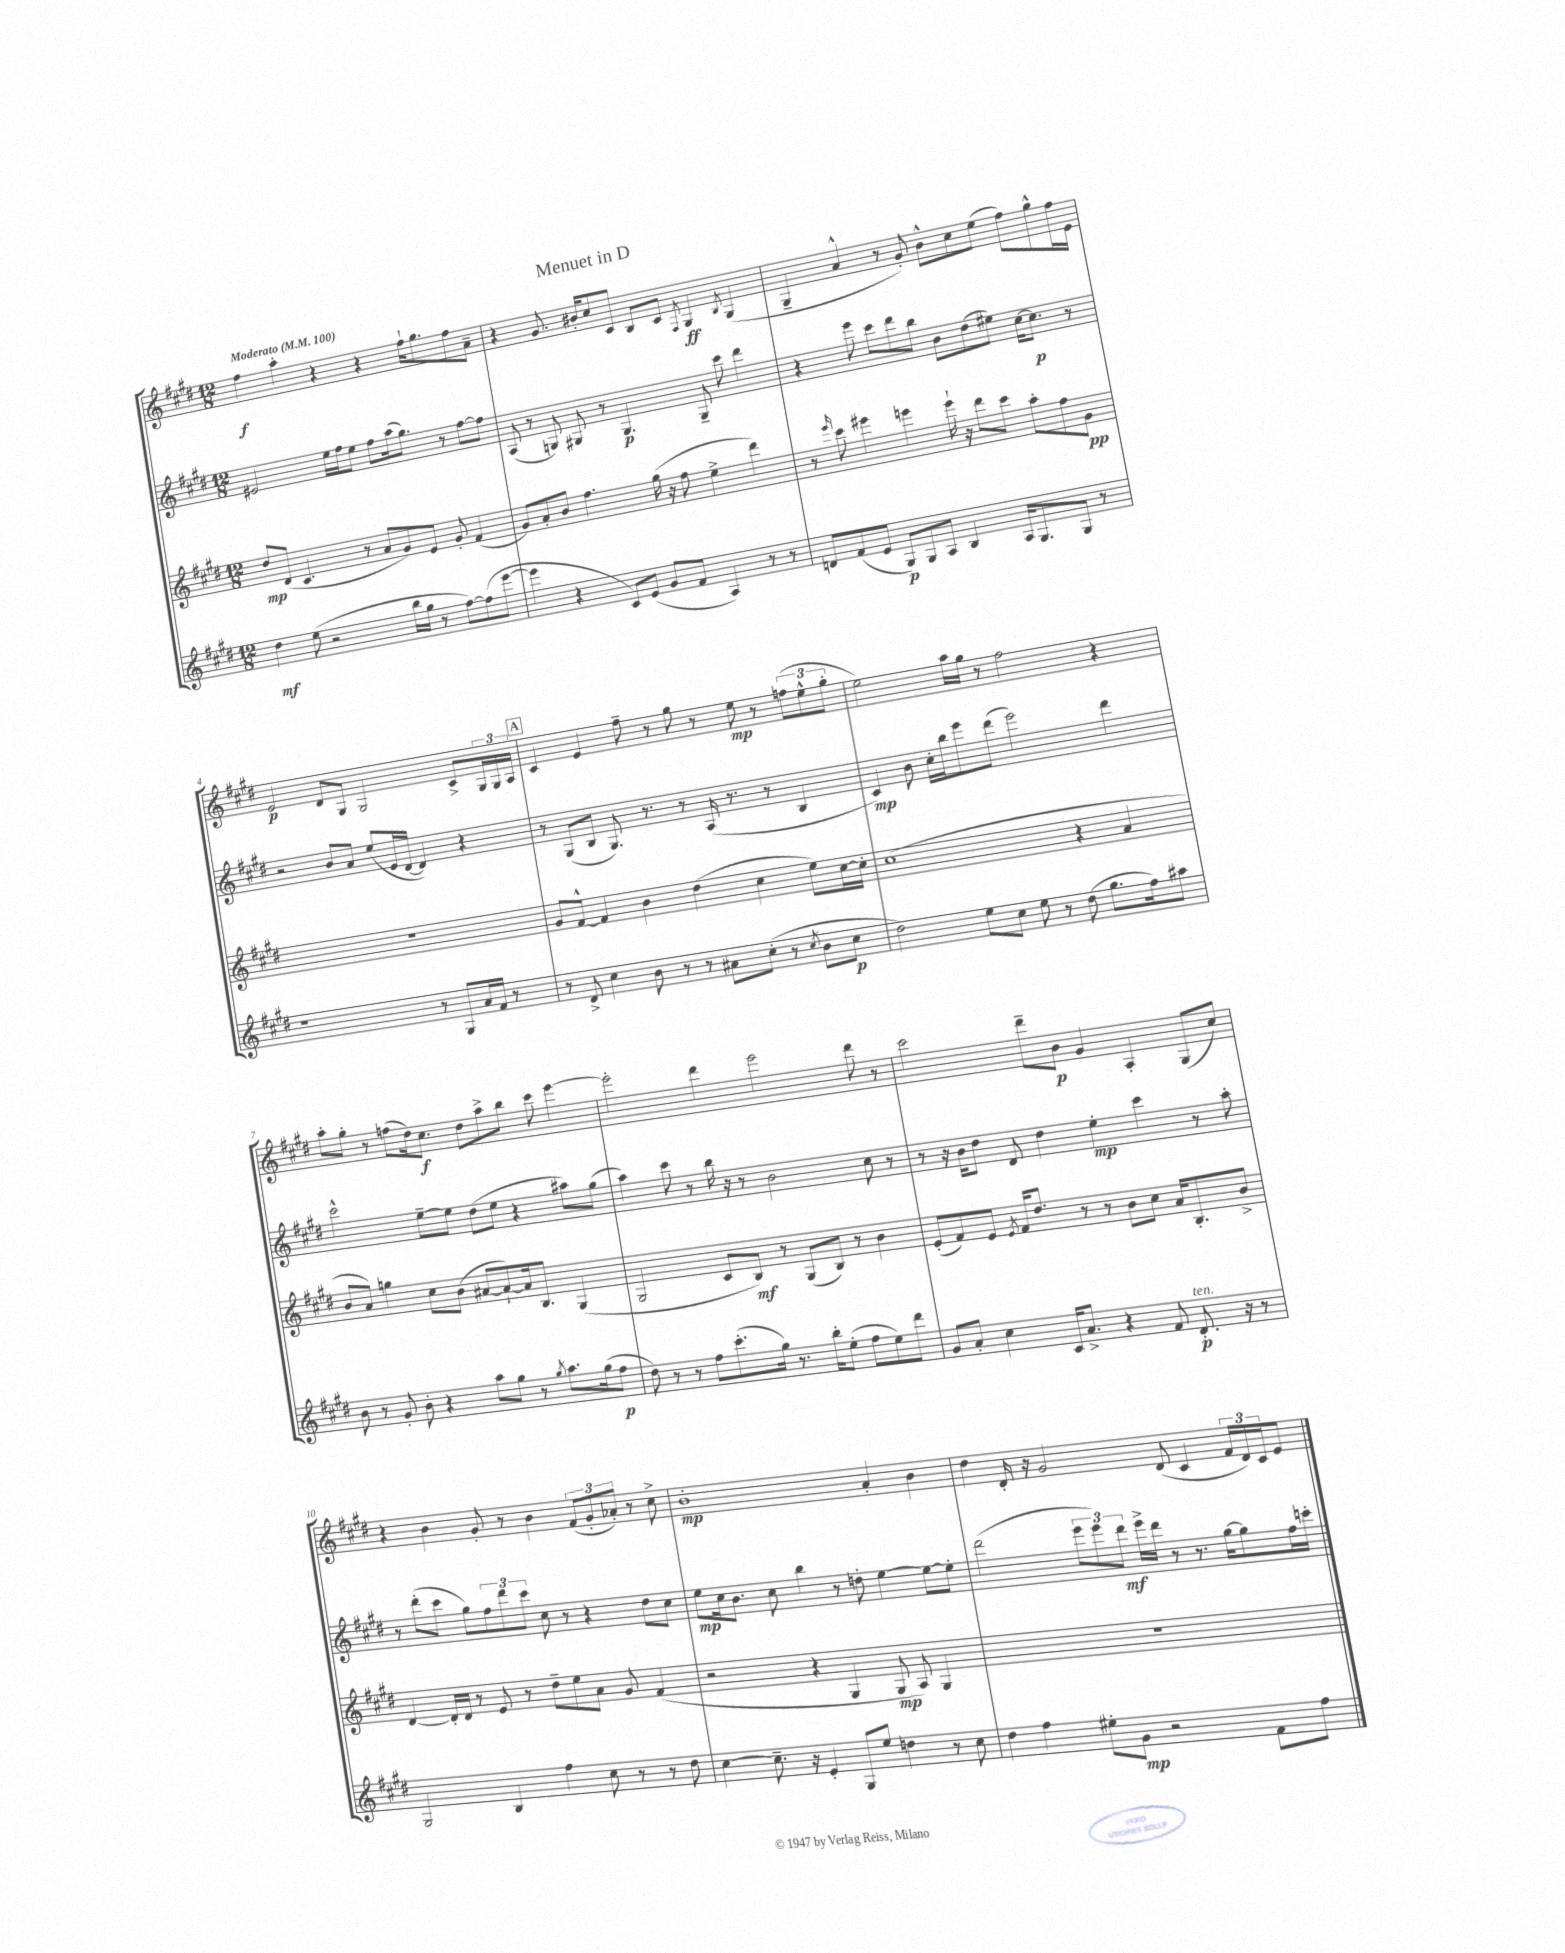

**kern	**kern	**kern	**kern
*staff4	*staff3	*staff2	*staff1
*clefG2	*clefG2	*clefG2	*clefG2
*k[f#c#g#d#]	*k[f#c#g#d#]	*k[f#c#g#d#]	*k[f#c#g#d#]
*M12/8	*M12/8	*M12/8	*M12/8
*MM100	*MM100	*MM100	*MM100
4dd#\	8dd#/L	2e#/	4ff#\
.	(8d#/J	.	.
(8ee\	4.c#/	.	4aa'\
2r	.	.	.
.	.	16ee\LL	4r
.	.	16ff#\J	.
.	8r	8ee\J	.
.	8a/L	8ff#\L	4r
16bb\LL	8g#/)	(16aa\k	.
16gg#\JJ	.	8.gg#\J)	.
8r	8e/J	.	16ff#`\LK
.	.	.	8.gg#\
[8ff#\L)	8g#'/	8r	.
(8ff#\]	(4f#/	[8ff#\L	8ff#\
[8eee\J	.	8ff#\]J	8a~\J
=	=	=	=
4eee\]	8g#/L)	(8A/	4r
.	8a'/	8r	.
4r	8b/J	8G/)	8.g#/
.	4.ff#\	8G#/	.
.	.	.	16b#'/LK
8c#/L)	.	8r	8cc#/
(8e/J	.	4.G#/	8c#/J
8g#/L	(16gg#\	.	8B/L
.	16r	.	.
8f#/J	8ff#\	.	8c#/J
.	.	.	8qF#/
4A/)	4ee^\	8G#~/	4G#/
.	.	8ccc#\	.
.	.	.	8qB/
8r	4ddd#\)	4ddd#\	(4G#/
8r	.	.	.
=	=	=	=
8d/L	8r	4r	4G#~/
.	16qqeee/	.	.
(8f#/	8ccc#\	.	.
8e/J	4eee#\	8eee\	4a^^/
8G#/L)	.	8ccc#\L	.
8G#/	4eee\	8ddd#\	8r
8A/J	.	8bb\J	8g#'/)
4B/	16eee`\	8b\L	8b^^\L
.	16r	.	.
.	8ddd#\L	(8dd#\	8cc#\
16A/LK	8ccc#\J	8ee#\J)	(8ee\J
8.G#/	.	.	.
.	8aa'\L	[16cc#\LK	8ff#\L)
.	.	8.cc#\]J	.
8G#/J	8ff#\	.	8gg#^^\
8r	8g#\J	8r	16ff#\L
.	.	.	16e\JJ
=	=	=	=
1r	1.r	2r	2e/
.	.	8b/L	8d#/L
.	.	8a/J	8G#/J
.	.	(8ee/L	2G#/
.	.	16e/L	.
.	.	[16d#/JJ	.
8r	.	4d#/])	.
8G#/L	.	.	.
16a/L	.	4r	8c#^/L
16f#/JJ	.	.	.
8r	.	.	24G#/L
.	.	.	24G#/
.	.	.	24A/JJ
=	=	=	=
8r	8g#/L	8r	4c#/
8d#^/	[8f#^^/J	(8G#/L	.
4cc#\	4f#/]	8B/J	4e/
.	.	8.G#/)	.
8b\	4b\	.	8ff#~\
.	.	8.r	.
8r	.	.	8r
8r	(4dd#\	8r	8gg#\
8a#\L	.	(16A/	8r
.	.	8.r	.
(8cc#'\J	4cc#\	.	8ee\
8r	.	8r	8r
8qcc#/	.	.	.
8b\L	8ee\L)	4B/	(12ff\L
.	.	.	12ee^^\
8cc#\J	[16cc#\L	.	.
.	.	.	12gg#'\J
.	16cc#'\]JJ	.	.
=	=	=	=
2dd#\)	(1cc#	4c#/)	2ee\)
.	.	8b\	.
.	.	16cc#'\LL	.
.	.	16bb\J	.
8ee\L	.	8eee\	16aa\LL
.	.	.	16gg#\JJ
8cc#\J	.	(8ddd#\J	8r
8ee\	.	2eee\)	2ff#\
8r	.	.	.
(8dd#\	4r	.	.
8.gg#\L	.	.	.
.	4a/	4ddd#\	4r
16ff#\k)	.	.	.
8aa#\J	.	.	.
=	=	=	=
8b\	8b/L	2ccc#^^\	8aa'\L
8r	8a/J)	.	8gg#'\J
8g#'/	4gg\	.	8r
8b'\	.	.	(8ff\L
4r	8cc#\L	[8ee~\L	16dd#\k)
.	.	.	8.cc#\J
.	(8b\J	8ee\]J	.
8aa\L	[8a#/L	(8dd#\L	8dd#\L
8gg#\J	8a#`/_)	8ee\J	8aa^\
8r	16a#/]k	4r	8bb\J
.	8.B/J	.	.
8qgg#/	.	.	.
8.aa\L	.	.	8ccc#\
.	(4G#/	8aa#\L)	[4eee\
(16gg#\k	.	.	.
8ff#\J	.	(8gg#\J	.
=	=	=	=
8dd#\)	2G#/	4aa\)	2eee'\]
8r	.	.	.
8r	.	8ccc#\	.
8ff#\L	.	8r	.
(8.ccc#'\	8c#/L	16bb\	4ddd#\
.	.	16r	.
.	8B/J)	8r	.
16gg#\Jk)	.	.	.
8.r	8r	2b\	2eee\
.	(8G#/L	.	.
16bb'\LK	.	.	.
(8ee'\J	8B/J)	.	.
8ff#\L	8r	.	.
8ee\)	4b\	8cc#\	8ddd#\
8ddd#\J	.	8r	8r
=	=	=	=
8g#/L	(8e'/L	8r	2ccc#\
8a'/J	8f#/)	16r	.
.	.	16b\LK	.
4cc#\	8e/J	8dd#\J	.
.	8qe/	.	.
.	16f#/LK	8d#/	.
.	8.dd#/J	.	.
16c#/LK	.	4dd#\	8ddd#~\L
8.a^/J	.	.	.
.	8r	.	8b\J
4r	8r	4ee'\	4g#/
.	8b\L	.	.
8f#/	8cc#\J	4ccc#\	4A'/
8.d#'/	16a/LK	.	.
.	8.B'/	.	.
.	.	8r	(8G#/L
16r	.	.	.
8r	8b^/J	8aa'\	8cc#/J)
=	=	=	=
2G#/	[4d#/	8r	4r
.	.	(8ddd#'\L	.
.	16d#'/]LL	8ccc#\J	4b\
.	16d#/JJ	.	.
.	8r	8gg#\L)	.
4B/	8e/	12ff#\	8g#'/
.	.	12ddd#\	.
.	8r	.	8r
.	.	12ccc#\J	.
4ff#\	8dd#~\L	8cc#\	4b\
.	8ee\	8r	.
8cc#\	8a\J	4r	(12f#/L
.	.	.	12g#'/
8r	8g#/	.	.
.	.	.	12a-'/J)
8r	(4f#/	8dd#\L	8r
8dd#\	.	8cc#\J	8cc#^\
=	=	=	=
[4cc#\	2r	8ee\L	1b'
.	.	16cc#\k	.
.	.	8.b\J	.
8.cc#~\]	.	.	.
.	.	8cc#\	.
16r	.	.	.
4e'/	4r	4bb\	.
8G#/L	4G#/	8r	.
8ee/J	.	8dd'\	.
4dd\	8G#/	[4ee\	4a'/
.	8A/)	.	.
8r	4G#/	8ee\_L	4b\
8cc#\	.	8ee'\]J	.
=	=	=	=
4dd#\	1.r	(2ddd#\	4dd#\
4ff#\	.	.	16d#'/
.	.	.	16r
.	.	.	2g#/
8ee#'\L	.	12eee\L	.
.	.	12eee\)	.
8g#\J	.	.	.
.	.	12ddd#\J	.
2r	.	16eee^\LL	.
.	.	16ddd#\JJ	.
.	.	8r	(8d#/
.	.	8.r	4c#/
.	.	[16gg#\LK	.
8f#\L	.	8gg#\]	24f#/LL
.	.	.	24d#/)
.	.	.	24c#/J
8ff#\J	.	16ff#\L	8e/J
.	.	16ccc'\JJ	.
==	==	==	==
*-	*-	*-	*-
